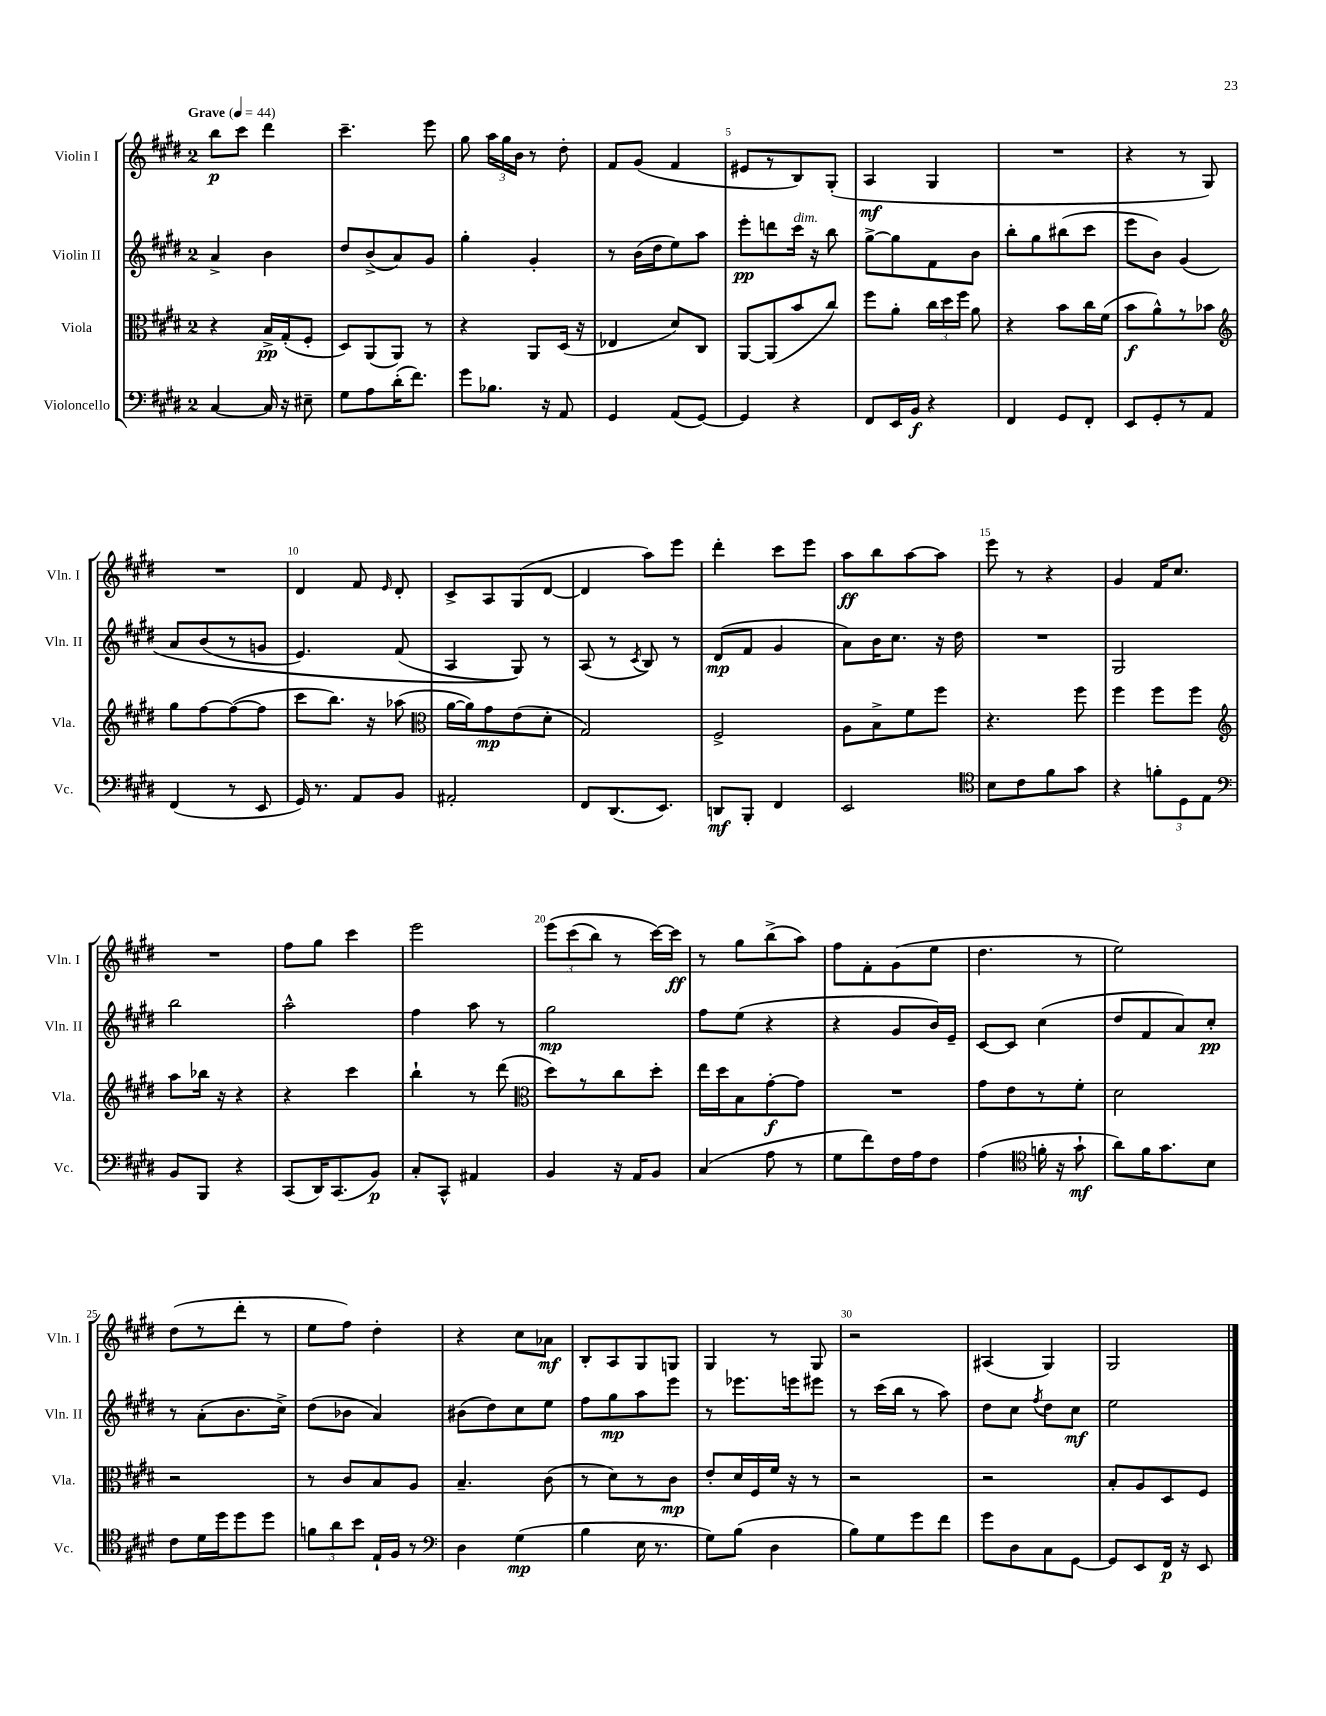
<<
\new StaffGroup <<
\new Staff = "s0" \with { instrumentName = "Violin I" shortInstrumentName = "Vln. I" } {
    \clef treble \key e \major \once \override Staff.TimeSignature.style = #'single-digit \time 2/4 \tempo "Grave" 4 = 44
    \autoBeamOff b''8[\p cis'''8] dis'''4 |
    cis'''4.-- e'''8 |
    gis''8 \tuplet 3/2 { a''16[ gis''16 b'16] } r8 dis''8-. |
    fis'8[ gis'8]( fis'4 |
    eis'8[ r8 b8) gis8]-.( |
    a4\mf gis4 |
    R2 |
    r4 r8 gis8) |
    R2 |
    dis'4 fis'8 \grace { e'16 } dis'8-. |
    cis'8[-> a8 gis8( dis'8]~ |
    dis'4 a''8[) e'''8] |
    dis'''4-. cis'''8[ e'''8] |
    a''8[\ff b''8 a''8~ a''8] |
    e'''8 r8 r4 |
    gis'4 fis'16[ cis''8.] |
    R2 |
    fis''8[ gis''8] cis'''4 |
    e'''2 |
    \tuplet 3/2 { e'''8[\( cis'''8( b''8]) } r8 cis'''16[~\) cis'''16]\ff |
    r8 gis''8[ b''8->( a''8]) |
    fis''8[ fis'8-. gis'8( e''8] |
    dis''4. r8 |
    e''2) |
    dis''8[( r8 dis'''8]-. r8 |
    e''8[ fis''8]) dis''4-. |
    r4 cis''8[ aes'8]\mf |
    b8[-. a8 gis8 g8] |
    gis4 r8 gis8 |
    r2 |
    ais4( gis4) |
    gis2 \bar "|." |
}
\new Staff = "s1" \with { instrumentName = "Violin II" shortInstrumentName = "Vln. II" } {
    \clef treble \key e \major \once \override Staff.TimeSignature.style = #'single-digit \time 2/4
    \autoBeamOff a'4-> b'4 |
    dis''8[ b'8->( a'8) gis'8] |
    gis''4-. gis'4-. |
    r8 b'16[( dis''16 e''8) a''8] |
    e'''8[-.\pp d'''8 cis'''16]^\markup { \italic "dim." } r16 b''8 |
    gis''8[~-> gis''8 fis'8 b'8] |
    b''8[-. gis''8 bis''8( cis'''8] |
    e'''8[ b'8]) gis'4\( |
    a'8[ b'8( r8 g'8] |
    e'4.) fis'8( |
    a4 gis8)\) r8 |
    a8( r8 \acciaccatura { cis'8 } b8) r8 |
    dis'8[\mp( fis'8] gis'4 |
    a'8[) b'16 cis''8.] r16 dis''16 |
    R2 |
    gis2 |
    b''2 |
    a''2-^ |
    fis''4 a''8 r8 |
    gis''2\mp |
    fis''8[ e''8]( r4 |
    r4 gis'8[ b'16) e'16]-- |
    cis'8[~ cis'8] cis''4( |
    dis''8[ fis'8 a'8) cis''8]-.\pp |
    r8 a'8[-.( b'8. cis''16]->) |
    dis''8[( bes'8] a'4) |
    bis'8[( dis''8) cis''8 e''8] |
    fis''8[ gis''8\mp a''8 e'''8] |
    r8 ees'''8.[ e'''16 eis'''8] |
    r8 cis'''16[( b''16] r8 a''8) |
    dis''8[ cis''8] \acciaccatura { fis''8 } dis''8[ cis''8]\mf |
    e''2 \bar "|." |
}
\new Staff = "s2" \with { instrumentName = "Viola" shortInstrumentName = "Vla." } {
    \clef alto \key e \major \once \override Staff.TimeSignature.style = #'single-digit \time 2/4
    \autoBeamOff r4 b16[->\pp gis16-.( fis8]-. |
    dis8[) a,8( a,8]) r8 |
    r4 a,8[ dis16]( r16 |
    ees4 dis'8[) cis8] |
    a,8[~ a,8( b'8 cis''8]) |
    fis''8[ a'8]-. \tuplet 3/2 { cis''16[ dis''16 fis''16] } a'8 |
    r4 b'8[ cis''16 fis'16]( |
    b'8[\f a'8-^) r8 bes'8] |
    \clef treble gis''8[ fis''8~ fis''8~( fis''8] |
    cis'''8[ b''8.]) r16 aes''8( |
    \clef alto a'16[~ a'16) gis'8\mp e'8( dis'8]-. |
    gis2) |
    fis2-> |
    a8[ b8-> fis'8 fis''8] |
    r4. fis''8 |
    fis''4 fis''8[ fis''8] |
    \clef treble a''8[ bes''16] r16 r4 |
    r4 cis'''4 |
    b''4-! r8 dis'''8( |
    \clef alto dis''8[) r8 cis''8 dis''8]-. |
    e''16[ dis''16 b8 gis'8~-.\f gis'8] |
    R2 |
    gis'8[ e'8 r8 fis'8]-. |
    dis'2 |
    r2 |
    r8 cis'8[ b8 a8] |
    b4.-- cis'8( |
    r8 dis'8[) r8 cis'8]\mp |
    e'8[-. dis'16 fis16 fis'16] r16 r8 |
    r2 |
    r2 |
    b8[-. a8 dis8 fis8] \bar "|." |
}
\new Staff = "s3" \with { instrumentName = "Violoncello" shortInstrumentName = "Vc." } {
    \clef bass \key e \major \once \override Staff.TimeSignature.style = #'single-digit \time 2/4
    \autoBeamOff cis4~ cis16 r16 eis8-- |
    gis8[ a8 dis'16-.( fis'8.]) |
    gis'8[ bes8.] r16 a,8 |
    gis,4 a,8[( gis,8]~) |
    gis,4 r4 |
    fis,8[ e,16 b,16]\f r4 |
    fis,4 gis,8[ fis,8]-. |
    e,8[ gis,8-. r8 a,8] |
    fis,4( r8 e,8 |
    gis,16) r8. a,8[ b,8] |
    ais,2-. |
    fis,8[ dis,8.( e,8.]) |
    d,8[\mf b,,8]-. fis,4 |
    e,2 |
    \clef tenor b8[ cis'8 fis'8 gis'8] |
    r4 \tuplet 3/2 { f'8[-. dis8 e8] } |
    \clef bass b,8[ b,,8] r4 |
    cis,8[( dis,16) cis,8.( b,8]\p) |
    cis8[-. cis,8]-^ ais,4 |
    b,4 r16 a,16[ b,8] |
    cis4( a8 r8 |
    gis8[ fis'8) fis16 a16 fis8] |
    a4( \clef tenor f'16-. r16 gis'8-!\mf |
    a'8[) fis'16 gis'8. b8] |
    cis'8[ dis'16 dis''16 dis''8 dis''8] |
    \tuplet 3/2 { f'8[ a'8 b'8] } e16[-! fis16] r8 |
    \clef bass dis4 gis4\mp( |
    b4 e16 r8. |
    gis8[) b8]( dis4 |
    b8[) gis8 gis'8 fis'8] |
    gis'8[ dis8 cis8 gis,8]~ |
    gis,8[ e,8 fis,16]\p r16 e,8 \bar "|." |
}
>>
>>
\layout { \context { \Score \override BarNumber.break-visibility = ##(#f #t #t) barNumberVisibility = #(every-nth-bar-number-visible 5) } }
